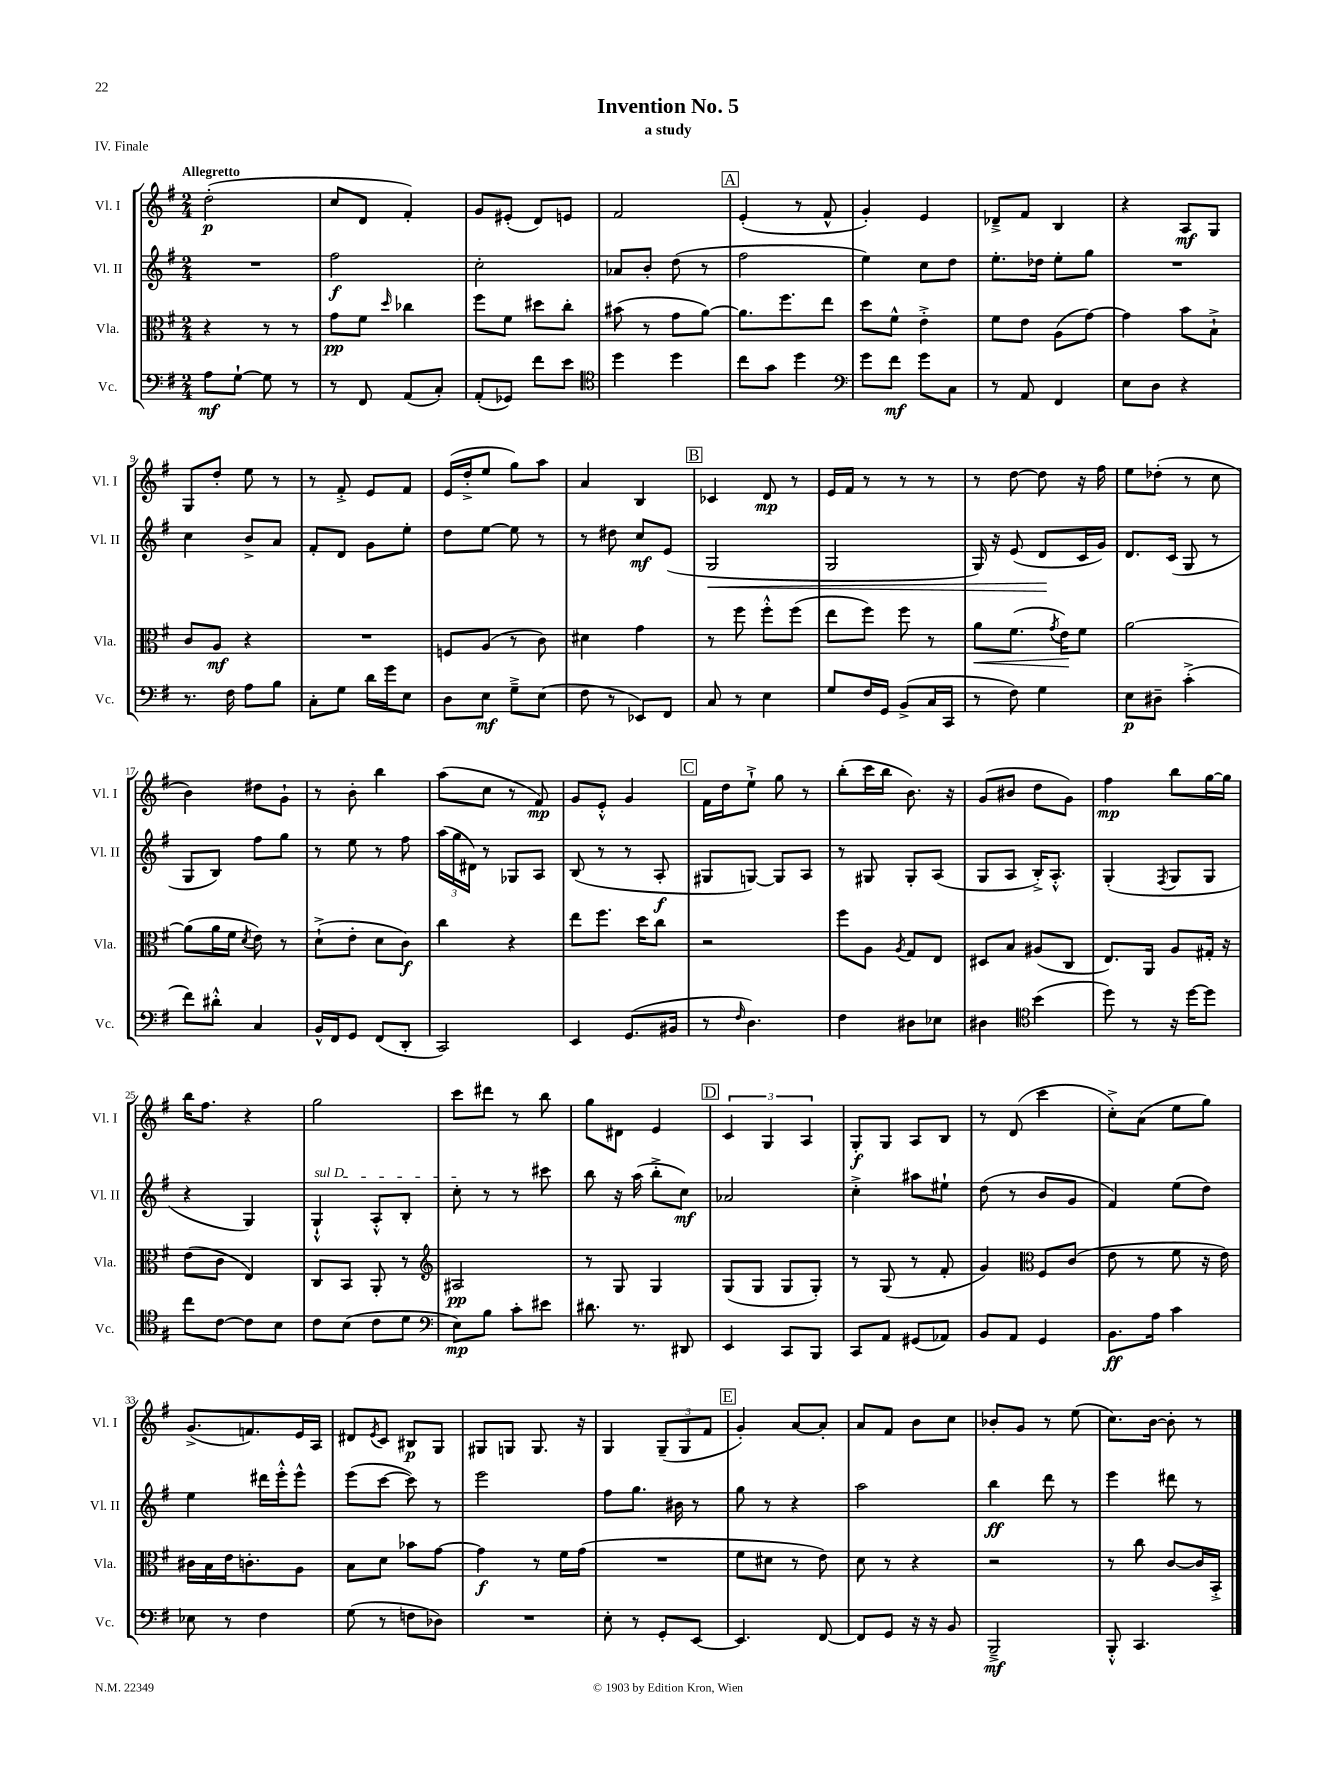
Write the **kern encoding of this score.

**kern	**kern	**kern	**kern
*staff4	*staff3	*staff2	*staff1
*clefF4	*clefC3	*clefG2	*clefG2
*k[f#]	*k[f#]	*k[f#]	*k[f#]
*M2/4	*M2/4	*M2/4	*M2/4
8A\L	4r	2r	(2dd'\
[8G`\J	.	.	.
8G\]	8r	.	.
8r	8r	.	.
=	=	=	=
8r	8g\L	2ff#\	8cc/L
8FF#/	8f#\J	.	8d/J
.	16qqdd/	.	.
(8AA/L	4cc-\	.	4f#'/)
8C'/J)	.	.	.
=	=	=	=
(8AA'/L	8ff#\L	2cc'\	8g/L
8GG-/J)	8f#\J	.	(8e#'/J
8f#\L	8dd#\L	.	8d/L)
8e\J	8cc'\J	.	8e/J
=	=	=	=
*clefC4	*	*	*
4dd\	(8b#\	8a-/L	2f#/
.	8r	8b'/J	.
4dd\	8g\L	(8dd\	.
.	[8a\J)	8r	.
=	=	=	=
8cc\L	8.a\]L	2ff#\	(4e'/
8g\J	.	.	.
.	8.ff#\	.	.
4dd\	.	.	8r
.	8ee\J	.	8f#^^/
=	=	=	=
*clefF4	*	*	*
8g\L	8dd\L	4ee\)	4g'/)
8f#\J	8f#^^\J	.	.
8g\L	4e'^\	8cc\L	4e/
8C\J	.	8dd\J	.
=	=	=	=
8r	8f#\L	8.ee'\L	8d-~^/L
8AA/	8e\J	.	8f#/J
.	.	16dd-\Jk	.
4FF#/	(8A\L	8ee'\L	4B/
.	[8g\J)	8gg\J	.
=	=	=	=
8E\L	4g\]	2r	4r
8D\J	.	.	.
4r	8b\L	.	8A/L
.	8B`^\J	.	8G/J
=	=	=	=
8.r	8c/L	4cc\	8G/L
.	8A/J	.	8dd'/J
16F#\	.	.	.
8A\L	4r	8b^/L	8ee\
8B\J	.	8a/J	8r
=	=	=	=
8C'\L	2r	8f#'/L	8r
8G\J	.	8d/J	8f#'^/
16d\LL	.	8g\L	8e/L
16g\J	.	.	.
8E\J	.	8ee'\J	8f#/J
=	=	=	=
8D\L	8F/L	8dd\L	(16e/LL
.	.	.	16dd'^/J
8E\J	(8A/J	[8ee\J	8ee/J
8G~^\L	8r	8ee\]	8gg\L)
(8E\J	8c\)	8r	8aa\J
=	=	=	=
8F#\	4d#\	8r	4a/
8r	.	8dd#\	.
8EE-/L)	4g\	8cc/L	4B/
8FF#/J	.	(8e/J	.
=	=	=	=
8C/	8r	2G/	4c-/
8r	8ff#\	.	.
4E\	8ff#'^^\L	.	8d/
.	(8ff#\J	.	8r
=	=	=	=
8G/L	8ee\L	2G/	16e/LL
.	.	.	16f#/JJ
16F#/L	8ff#\J)	.	8r
16GG/JJ	.	.	.
(8BB^/L	8ff#\	.	8r
16C/L	8r	.	8r
16CC/JJ	.	.	.
=	=	=	=
8r	8a\L	16G/)	8r
.	.	16r	.
8F#\)	(8.f#\J	(8e/	[8dd\
4G\	.	8d/L	8dd\]
.	8qg/	.	.
.	16e\LK)	.	.
.	8f#\J	16c/L	16r
.	.	16g/JJ)	16ff#\
=	=	=	=
8E\L	[2a\	8.d/L	8ee\L
8D#~\J	.	.	(8dd-'\J
.	.	(16c/Jk	.
(4c'^\	.	8G/	8r
.	.	8r	8cc\
=	=	=	=
8f#\L)	(8a\]L	8G/L	4b\)
8d#'^^\J	16a\L	8B/J)	.
.	16f#\JJ	.	.
.	8qd/	.	.
4C/	8e\)	8ff#\L	8dd#\L
.	8r	8gg\J	8g`\J
=	=	=	=
16BB^^/LL	(8d`^\L	8r	8r
16FF#/J	.	.	.
8GG/J	8e'\J	8ee\	8b'\
(8FF#/L	8d\L	8r	4bb\
8DD'/J	8c\J)	8ff#\	.
=	=	=	=
2CC/)	4cc\	(24aa\LL	(8aa\L
.	.	24gg\	.
.	.	24d#\JJ)	.
.	.	8r	8cc\J
.	4r	8G-/L	8r
.	.	8A/J	8f#/)
=	=	=	=
4EE/	8ee\L	(8B/	8g/L
.	8.ff#\J	8r	8e'^^/J
(8.GG/L	.	8r	4g/
.	16dd\LK	.	.
.	8cc\J	8A'/	.
16BB#/Jk	.	.	.
=	=	=	=
8r	2r	8G#/L	16f#\LL
.	.	.	16dd\J
16qqF#/	.	.	.
4.D\)	.	[8G/J)	8ee`^\J
.	.	8G/]L	8gg\
.	.	8A/J	8r
=	=	=	=
4F#\	8ff#\L	8r	(8bb'\L
.	8A\J	8G#/	16ccc\L
.	.	.	16bb\JJ
.	8qA/	.	.
8D#\L	8G/L	8G#'/L	8.b\)
8E-\J	8E/J	(8A/J	.
.	.	.	16r
=	=	=	=
4D#\	8D#/L	8G/L	(8g/L
.	8B/J	8A/J	8b#/J
*clefC4	*	*	*
(4b\	(8A#/L	16B'^/LK)	8dd\L
.	.	8.A'^^/J	.
.	8C/J	.	8g\J)
=	=	=	=
8dd\)	8.E/L)	(4G'/	4ff#\
8r	.	.	.
.	16AA/Jk	.	.
.	.	8qF#/	.
16r	8A/L	8G/L	8bb\L
[16dd\LK	.	.	.
8dd\]J	16G#'/Jk	8G/J	[16gg\L
.	16r	.	16gg\]JJ
=	=	=	=
8cc\L	(8e\L	4r	16bb\LK
.	.	.	8.ff#\J
[8c\J	8c\J	.	.
8c\]L	4E/)	4G/)	4r
8B\J	.	.	.
=	=	=	=
8c\L	8C/L	4G`^^/	2gg\
(8B\J	8BB/J	.	.
8c\L	8AA'/	8A'^^/L	.
8d\J	8r	8B'/J	.
=	=	=	=
*clefF4	*clefG2	*	*
8E\L)	2A#/	8cc'\	8ccc\L
8B\J	.	8r	8ddd#\J
8c'\L	.	8r	8r
8e#\J	.	8ccc#\	8bb\
=	=	=	=
8.d#\	8r	8bb\	8gg\L
.	8G/	16r	8d#\J
8.r	.	(16aa\	.
.	4G/	8bb'^\L	4e/
8DD#/	.	8cc\J)	.
=	=	=	=
4EE/	(8G/L	2a-/	6c/
.	8G/J	.	.
.	.	.	6G/
8CC/L	8G/L	.	.
.	.	.	6A/
8BBB/J	8G'/J)	.	.
=	=	=	=
8CC/L	8r	4cc'^\	8G'/L
8AA/J	(8G/	.	8G/J
(8GG#/L	8r	8aa#\L	8A/L
8AA-/J)	8f#'/	8ee#`\J	8B/J
=	=	=	=
8BB/L	4g/)	(8dd\	8r
8AA/J	.	8r	(8d/
*	*clefC3	*	*
4GG/	8F#/L	8b/L	4ccc\
.	(8c/J	8g/J	.
=	=	=	=
8.BB\L	8e\	4f#/)	8cc'^\L)
.	8r	.	(8a\J
16A\Jk	.	.	.
4c\	8f#\	(8ee\L	8ee\L
.	16r	8dd\J)	8gg\J)
.	16e\)	.	.
=	=	=	=
8E-\	16c#\LL	4ee\	(8.g^/L
.	16B\	.	.
8r	16e\J	.	.
.	8.c'\	.	8.f/)
4F#\	.	16ddd#\LL	.
.	.	16eee'^^\J	.
.	8A\J	8eee^^\J	16e/L
.	.	.	16A/JJ
=	=	=	=
(8G\	8B\L	(8eee\L	8d#/L
.	.	.	8qe/
8r	8d\J	[8ccc\J	8c/J
8F\L	8b-\L	8ccc\])	8B#/L
8D-\J)	[8g\J	8r	8G/J
=	=	=	=
2r	4g\]	2eee\	8G#/L
.	.	.	8G/J
.	8r	.	8.G/
.	16f#\LL	.	.
.	(16g\JJ	.	16r
=	=	=	=
8E'\	2r	8ff#\L	4G/
8r	.	8.gg\J	.
8GG'/L	.	.	(12G~/L
.	.	16b#\	.
.	.	.	12G/
[8EE/J	.	8r	.
.	.	.	12f#/J
=	=	=	=
4.EE/]	8f#\L	8gg\	4g'/)
.	8d#\J	8r	.
.	8r	4r	[8a/L
[8FF#/	8e\)	.	8a'/]J
=	=	=	=
8FF#/]L	8d\	2aa\	8a/L
8GG/J	8r	.	8f#/J
16r	4r	.	8b\L
16r	.	.	.
8BB/	.	.	8cc\J
=	=	=	=
2BBB~^/	2r	4bb\	8b-'/L
.	.	.	8g/J
.	.	8ddd\	8r
.	.	8r	(8ee\
=	=	=	=
8BBB'^^/	8r	4eee\	8.cc\L)
4.CC/	8cc\	.	.
.	.	.	[16b\Jk
.	[8c/L	8ddd#\	8b'\]
.	16c/]L	8r	8r
.	16BB'^/JJ	.	.
==	==	==	==
*-	*-	*-	*-
